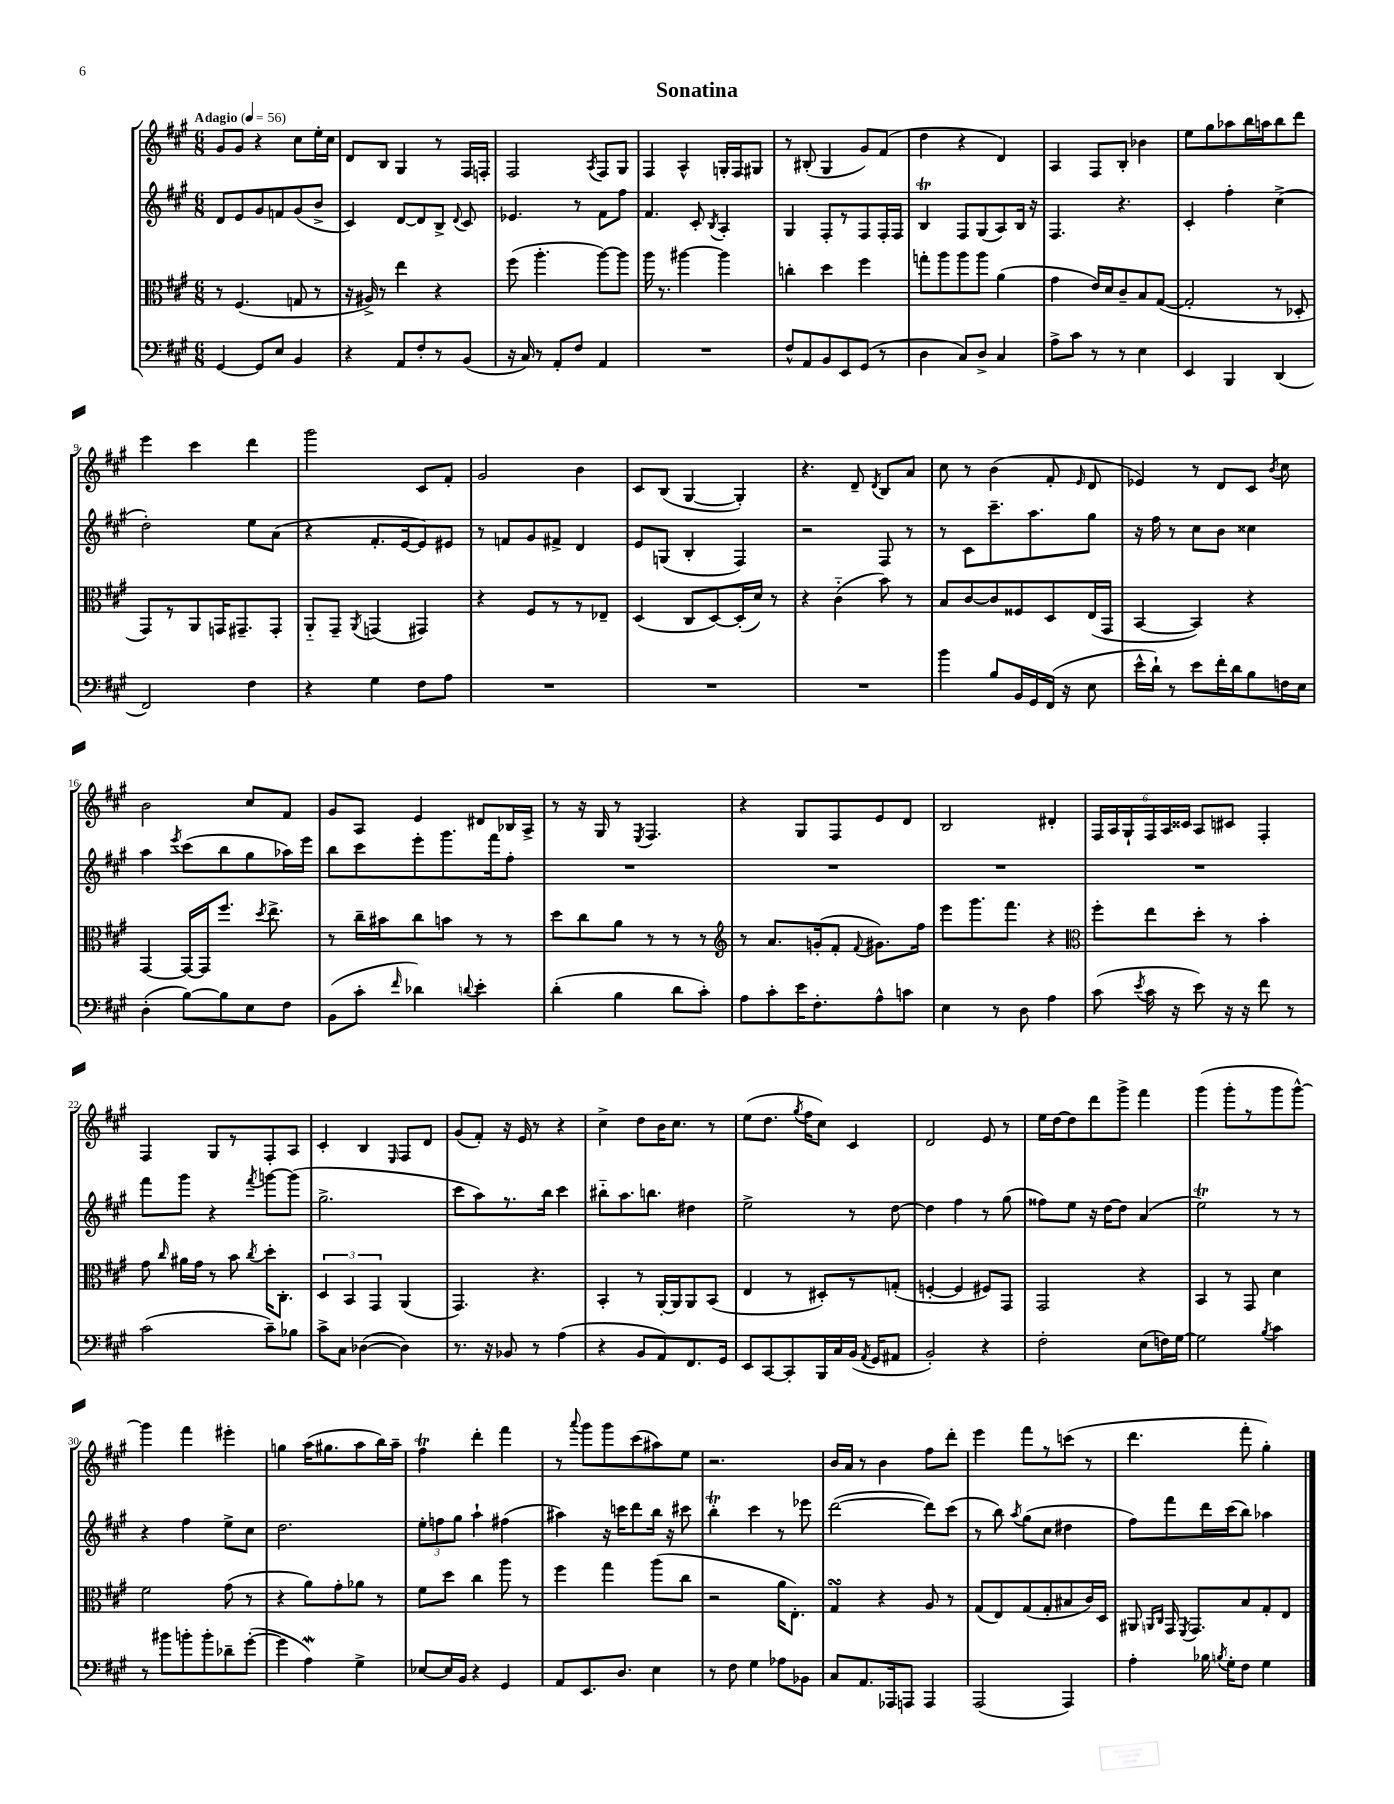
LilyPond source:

\header { title = "Sonatina" }
<<
\new StaffGroup <<
\new Staff = "s0" {
    \clef treble \key a \major \numericTimeSignature \time 6/8 \tempo "Adagio" 4 = 56
    \autoBeamOff gis'8[ gis'8] r4 cis''8[ e''16-. cis''16] |
    d'8[ b8] gis4 r8 fis16[ f16]-. |
    fis2 \acciaccatura { a8 } fis8[ gis8] |
    fis4 a4-^ g16[-. fis16 gis8] |
    r8 bis8-.( gis4 gis'8[) fis'8]( |
    d''4 r4 d'4) |
    a4 fis8[ b8]-. bes'4 |
    e''8[ gis''8 aes''8 b''16 a''16 b''8 d'''8] |
    e'''4 cis'''4 d'''4 |
    gis'''2 cis'8[ fis'8]-. |
    gis'2 b'4 |
    cis'8[ b8]( gis4~ gis4-.) |
    r4. d'8-- \acciaccatura { d'8 } b8[ a'8] |
    cis''8 r8 b'4( fis'8-. \grace { e'16 } d'8 |
    ees'4) r8 d'8[ cis'8] \acciaccatura { b'8 } cis''8 |
    b'2 cis''8[ fis'8] |
    gis'8[ a8] e'4 dis'8[ bes16 a16]-> |
    r8 r16 gis16 r8 \acciaccatura { e8 } fis4. |
    r4 gis8[ fis8 e'8 d'8] |
    b2 dis'4-. |
    \tuplet 6/4 { fis16[ a16 gis16-! fis16 a16 cisis'16] } a8[ cis'8] fis4-. |
    fis4 gis8[ r8 fis8-. a8] |
    cis'4-. b4 \grace { e16 } fis8[ d'8] |
    gis'8[( fis'8]-.) r16 e'16 r8 r4 |
    cis''4-> d''8[ b'16 cis''8.] r8 |
    e''8[( d''8.] \acciaccatura { gis''8 } fis''16[ cis''8]) cis'4 |
    d'2 e'8 r8 |
    e''16[ d''16~ d''8 d'''8 gis'''8]-> fis'''4 |
    gis'''4( gis'''8[-. r8 gis'''8 gis'''8]~-^) |
    gis'''4 fis'''4 eis'''4-. |
    g''4 a''16[( gis''8. a''8 b''16) a''16]-- |
    fis''4\trill d'''4-. fis'''4 |
    r8 \appoggiatura { a'''8 } gis'''8[ gis'''8 cis'''8( ais''8) e''8] |
    r2. |
    b'16[ a'16] r8 b'4 fis''8[ d'''8]-. |
    e'''4 fis'''8[ r8 c'''8]( r8 |
    d'''4. fis'''8-. gis''4-.) \bar "|." |
}
\new Staff = "s1" {
    \clef treble \key a \major \numericTimeSignature \time 6/8
    \autoBeamOff d'8[ e'8 gis'8 f'8 gis'8( b'8]-> |
    cis'4) d'8[~ d'8 b8]-> \appoggiatura { d'8 } cis'8 |
    ees'4. r8 fis'8[ fis''8] |
    fis'4. cis'8-. \acciaccatura { b8 } a4-. |
    gis4 fis8[-. r8 fis8 fis16-. fis16] |
    b4\trill fis8[ gis8( a8) b16] r16 |
    fis4. r4. |
    cis'4-. fis''4-. cis''4->( |
    d''2-.) e''8[ a'8]( |
    r4 fis'8.[-. e'16~ e'8) eis'8] |
    r8 f'8[ gis'8 fis'8]-> d'4 |
    e'8[ g8]( b4-. fis4) |
    r2 fis8 r8 |
    r8 cis'8[ cis'''8.-- a''8. gis''8] |
    r16 fis''16 r8 cis''8[ b'8] cisis''4 |
    a''4 \acciaccatura { e'''8 } cis'''8[( b''8 gis''8 aes''16) e'''16] |
    b''8[ cis'''8 e'''8-. gis'''8. fis'''16 fis''8]-. |
    R2. |
    R2. |
    R2. |
    R2. |
    fis'''8[ gis'''8] r4 \acciaccatura { fis'''8 } g'''8[~ g'''8]( |
    gis''2.-> |
    cis'''8[ a''8) r8. b''16] cis'''4 |
    bis''8[-_ a''8. b''8.] dis''4 |
    e''2-> r8 d''8~ |
    d''4 fis''4 r8 gis''8( |
    fisis''8[) e''8] r16 d''16[~ d''8] a'4( |
    e''2\trill) r8 r8 |
    r4 fis''4 e''8[-> cis''8] |
    d''2. |
    \tuplet 3/2 { e''8[-. f''8 gis''8] } a''4-! fis''4( |
    ais''4) r16 c'''16[ d'''8 b''16] r16 cis'''8 |
    b''4-.\trill cis'''4 r8 ees'''8 |
    d'''2~( d'''8[) cis'''8]( |
    r8 b''8) \acciaccatura { a''8 } gis''8[( cis''8] dis''4 |
    fis''8[) fis'''8 d'''16 cis'''16( b''8]) aes''4 \bar "|." |
}
\new Staff = "s2" {
    \clef alto \key a \major \numericTimeSignature \time 6/8
    \autoBeamOff r8 fis4.( g8 r8 |
    r16 ais16->) r8 e''4 r4 |
    fis''8( a''4.-. a''8[~) a''8] |
    a''16 r8. ais''4~ ais''4 |
    c''4-. d''4 fis''4 |
    g''8[-. a''8 a''8 a''8] a'4( |
    gis'4 e'16[) d'16 cis'8-- b8 gis8]~( |
    gis2-. r8 des8-. |
    gis,8[) r8 a,8 g,16 gis,8.-- gis,8]-. |
    a,8[-_ gis,8]-- \acciaccatura { a,8 } g,4( gis,4) |
    r4 fis8[ r8 r8 ees8]-- |
    d4( cis8[ d8~) d16-.( d'16]) r8 |
    r4 cis'4-_( b'8) r8 |
    b8[ cis'8~ cis'8 fisis8 d8 e16( gis,16] |
    b,4~ b,4) r4 |
    gis,4~ gis,16[~ gis,16 fis''8.] \acciaccatura { d''8 } e''8.-> |
    r8 cis''16[-- bis'16 cis''8 b'8] r8 r8 |
    d''8[ cis''8 a'8] r8 r8 r8 |
    \clef treble r8 a'8.[ g'16-.( fis'8]-. \appoggiatura { fis'8 } gis'8.[) fis''16] |
    e'''8[ gis'''8. fis'''8.] r4 |
    \clef alto fis''8[-. e''8 d''8]-. r8 b'4-. |
    gis'8 \grace { cis''16 } ais'16[ gis'16] r8 b'8 \acciaccatura { cis''8 } d''16[-. cis8.]-. |
    \tuplet 3/2 { d4 b,4 gis,4 } a,4( |
    gis,4.) r4. |
    b,4-. r8 a,16[~-. a,16 a,8 b,8]( |
    e4 r8 dis8[-.) r8 g8]-.( |
    f4~-. f4 fis8[) gis,8] |
    gis,2 r4 |
    b,4 r8 gis,8 d'4 |
    fis'2 gis'8( r8 |
    r4 a'8[) gis'8-. aes'8] r8 |
    fis'8[ d''8] cis''4 a''8 r8 |
    fis''4 gis''4 a''8[( cis''8] |
    r2 a'16[ e8.]-.) |
    gis4\turn r4 a8 r8 |
    gis8[( e8) gis8( gis8-. bis8 cis'16) d16] |
    ais,8 \grace { a,16[ cis16] } gis,16 \acciaccatura { fis,8 } gis,8.[ b8 gis8-. e8] \bar "|." |
}
\new Staff = "s3" {
    \clef bass \key a \major \numericTimeSignature \time 6/8
    \autoBeamOff gis,4~ gis,8[ e8] b,4 |
    r4 a,8[ fis8-. r8 b,8]( |
    r16 cis16) r8 a,8[-. fis8] a,4 |
    R2. |
    fis8[-^ a,8 b,8 e,8 gis,8]( r8 |
    d4 cis8[) d8]-> cis4 |
    a8[-> cis'8] r8 r8 e4 |
    e,4 b,,4 d,4( |
    fis,2) fis4 |
    r4 gis4 fis8[ a8] |
    R2. |
    R2. |
    R2. |
    b'4 b8[ b,16 gis,16 fis,16]( r16 e8 |
    e'16[-^ d'16]-!) r8 e'8[ fis'16-. d'16 b8 f16 e16] |
    d4-.( b8[~) b8 e8 fis8] |
    b,8[( cis'8]-. \grace { fis'16 } des'4) \appoggiatura { d'8 } e'4-. |
    d'4-.( b4 d'8[ cis'8]-.) |
    a8[ cis'8-. e'16 fis8.-. a8-^ c'8] |
    e4 r8 d8 a4 |
    cis'8( \acciaccatura { e'8 } cis'16 r16 e'8) r16 r16 fis'8 r8 |
    cis'2( cis'8[--) bes8] |
    cis'8[-> cis8] des4~( des4) |
    r8. r16 bes,8 r8 a4( |
    r4 b,8[ a,8) fis,8. gis,16] |
    e,8[ cis,8~ cis,8-. b,,16 cis16 b,16]( \acciaccatura { a,8 } gis,16[ ais,8] |
    b,2-.) r4 |
    fis2-. e8[( f16) gis16]~ |
    gis2 \acciaccatura { b8 } cis'4 |
    r8 bis'8[ b'8-. b'8-. des'8-- gis'8]~-.( |
    gis'4 a4\mordent) gis4-> |
    ees8[~ ees16 b,16] r4 gis,4 |
    a,8[ e,8. d8.] e4 |
    r8 fis8 gis4 aes8[ bes,8] |
    cis8[ a,8. aes,,16 a,,8] a,,4 |
    a,,2( a,,4) |
    a4-. bes16 \acciaccatura { b8 } gis16[-. fis8] gis4 \bar "|." |
}
>>
>>
